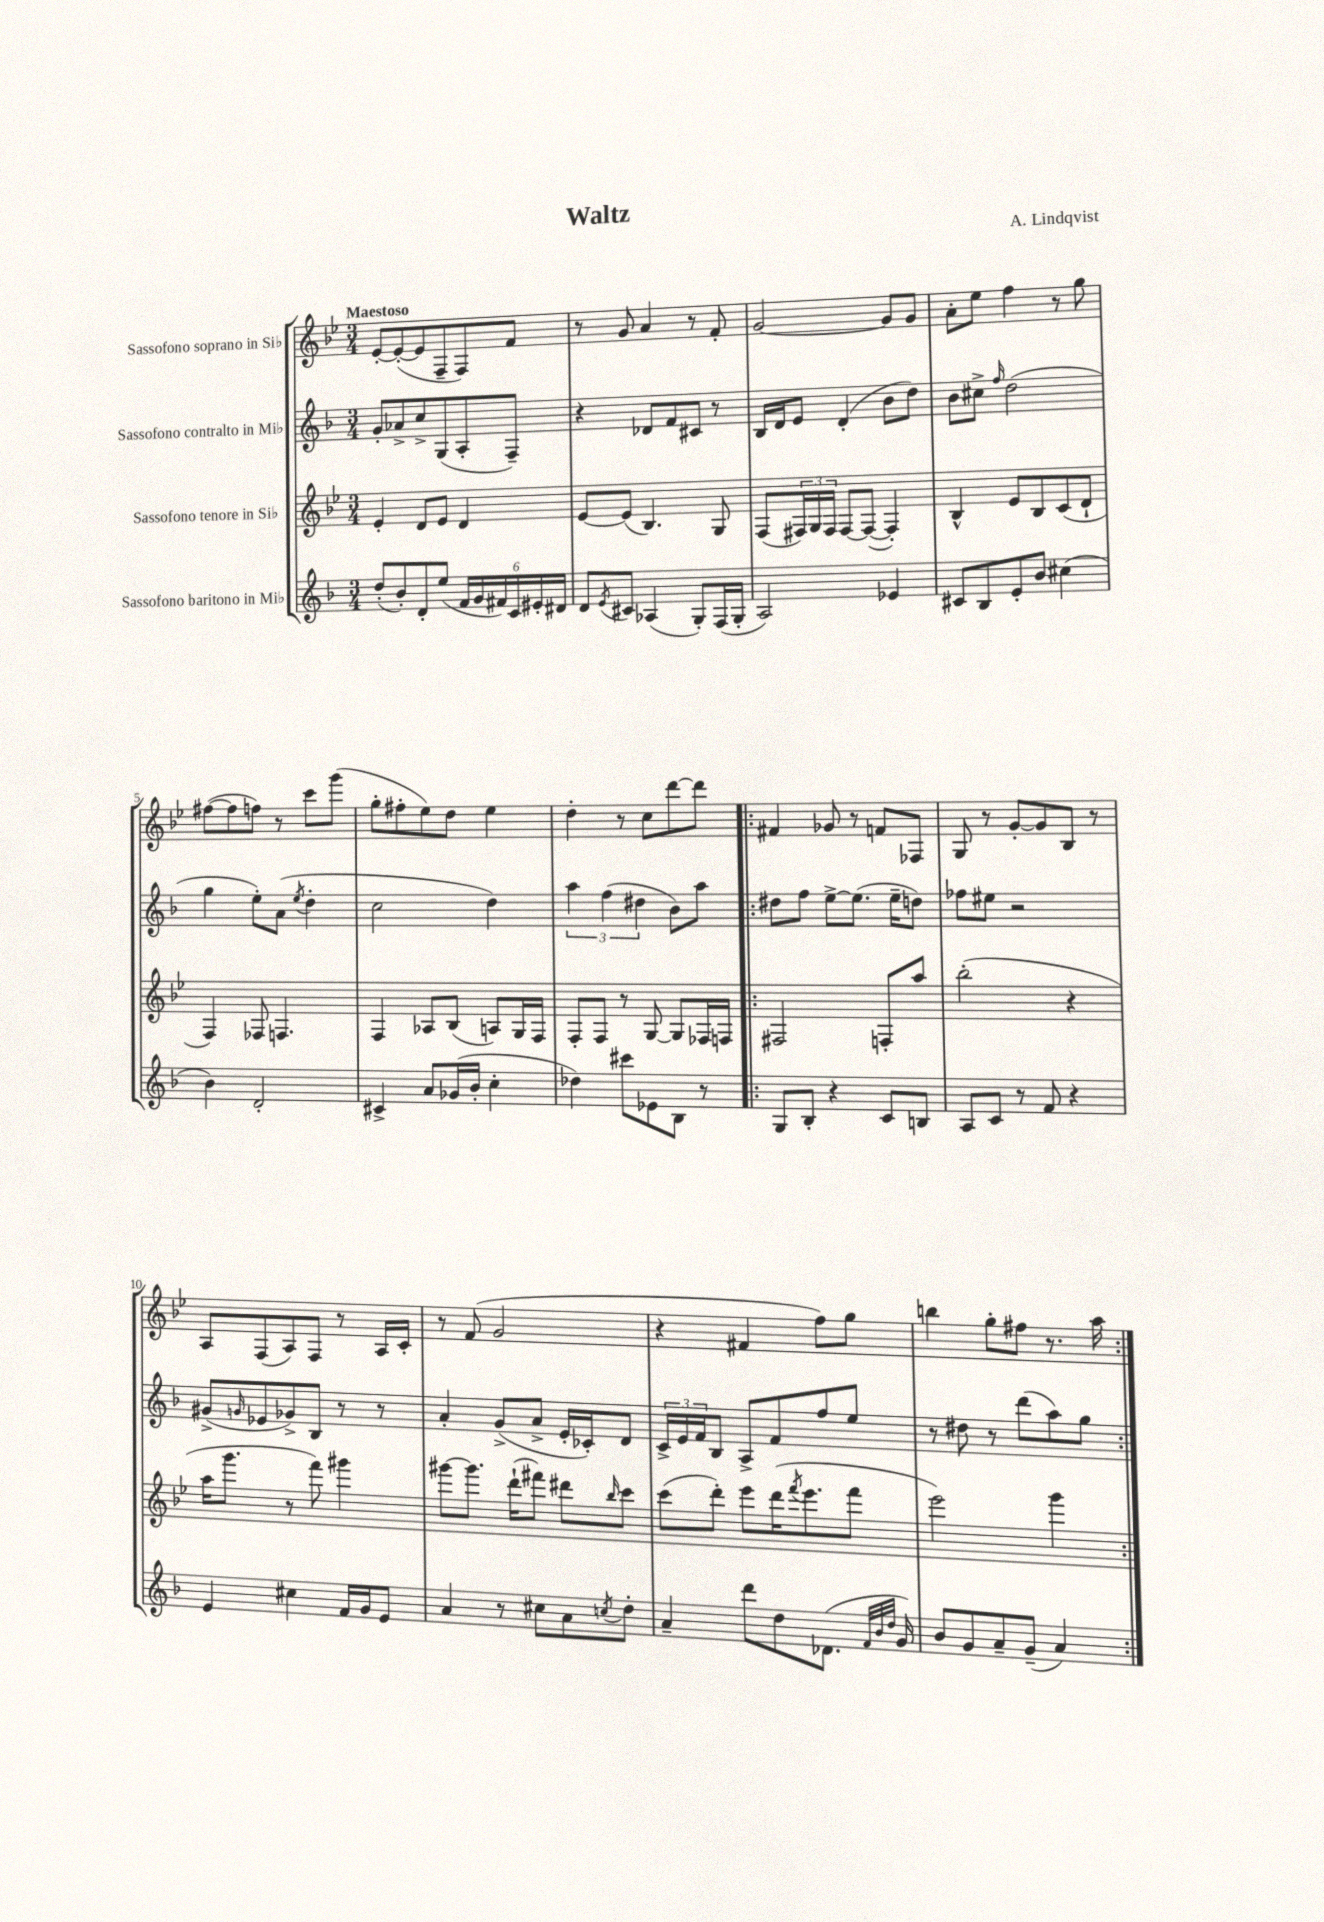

**kern	**kern	**kern	**kern
*part4	*part3	*part2	*part1
*staff4	*staff3	*staff2	*staff1
*I"Sassofono baritono in Mi♭	*I"Sassofono tenore in Si♭	*I"Sassofono contralto in Mi♭	*I"Sassofono soprano in Si♭
*clefG2	*clefG2	*clefG2	*clefG2
*k[b-]	*k[b-e-]	*k[b-]	*k[b-e-]
*M3/4	*M3/4	*M3/4	*M3/4
=1	=1	=1	=1
!	!	!	!LO:TX:a:B:t=Maestoso
(8dd'/L	4e-'/	8g'/L	[8e-'/L
8b-'/)	.	8a-X^/	(8e-'/_
8d'/	8d/L	8cc^/	8e-/]
(8ee/J	8e-/J	(8G/	8F~/
24f/LL	4d/	8A'/	8F/)
24g/	.	.	.
24f#X/)	.	.	.
24c/	.	8F~/J)	8f/J
24e#X'/	.	.	.
24d#X/JJ	.	.	.
=2	=2	=2	=2
8d/L	[8e-/L	4r	8r
8qe/	.	.	.
8c#X/J	(8e-/J]	.	8g/
(4A-X/	4.B-/)	8d-X/L	4a/
.	.	8f/	.
8G'/L)	.	8c#X/J	8r
(16F/L	8G/	8r	8f'/
16G'/JJ	.	.	.
=3	=3	=3	=3
2A/)	(8F/L	16B-/LL	[2g/
.	.	16d/J	.
.	24F#X/L)	8e/J	.
.	24G/	.	.
.	24F#/JJ	.	.
.	[8F#/L	(4d'/	.
.	(8F#/J_	.	.
4e-X/	4F#'/])	8b-\L	8g/L]
.	.	8dd\J)	8g/J
=4	=4	=4	=4
8c#X/L	4B-^^/	8b-\L	8a'\L
8B-/	.	8cc#X^\J	8ee-\J
.	.	16qqff/	.
8e'/	8e-/L	(2dd\	4ff\
8b-/J	8B-/	.	.
(4cc#X\	(8c/	.	8r
.	8d`/J	.	8gg\
!!LO:LB:g=z
=5	=5	=5	=5
4b-\)	4F/)	4gg\	([8ff#X\L
.	.	.	8ff#\]
2d'/	8F-X/	8ee'\L)	8ffn\J)
.	4.Fn/	(8a\J	8r
.	.	8qee/	.
.	.	4dd'\	8ccc\L
.	.	.	(8ggg\J
=6	=6	=6	=6
4c#X^/	4F/	2cc\	8gg'\L
.	.	.	8ff#X'\
8a/L	8A-X/L	.	8ee-\)
(16g-X/L	(8B-/J	.	8dd\J
16b-'/JJ	.	.	.
4cc'\	8An/L)	4dd\)	4ee-\
.	16G/L	.	.
.	16F/JJ	.	.
=7	=7	=7	=7
4dd-X\)	8F'/L	6aa\	4dd'\
.	8F/J	.	.
.	.	(6ff\	.
8ccc#X\L	8r	.	8r
.	.	6dd#X\	.
8e-X\	[8G/	.	8cc\L
8B-\J	8G/L]	8b-\L)	[8ddd\
8r	16F-X/L	8aa\J	8ddd\J]
.	16Fn/JJ	.	.
=8!|:	=8!|:	=8!|:	=8!|:
8G/L	2F#X/	8dd#X\L	4f#X/
8B-'/J	.	8ff\J	.
4r	.	[8ee^\L	8g-X/
.	.	(8.ee\J]	8r
8c/L	8Fn'/L	.	8fn/L
.	.	16ee~\KL	.
8Bn/J	8aa/J	8ddn\J)	8F-X/J
=9	=9	=9	=9
8A/L	(2bb-'\	8ff-X\L	8G/
8c/J	.	8ee#X\J	8r
8r	.	2r	[8g'/L
8f/	.	.	8g/]
4r	4r	.	8B-/J
.	.	.	8r
!!LO:LB:g=z
=10	=10	=10	=10
4e/	16aa\KL	(8g#X^/L	8A/L
.	8.ggg\J	.	.
.	.	16qqgn/	.
.	.	8e-X/	(8F/
4cc#X\	8r	8g-X^/)	8A/)
.	8fff\)	8B-/J	8F/J
16f/LL	4ggg#X\	8r	8r
16g/J	.	.	.
8e/J	.	8r	16A/LL
.	.	.	16c'/JJ
=11	=11	=11	=11
4a/	[8ggg#X\L	4a'/	8r
.	8.ggg#\J]	.	(8f/
8r	.	(8g^/L	2g/
.	(16ddd`\KL	.	.
8cc#X\L	8fff#X\J)	8a^/J	.
8a\	8ddd#X\L	16e'/LL	.
.	.	16c-X'/J)	.
8qccn/	16qqbb-/	.	.
8dd'\J	8ccc\J	8d/J	.
=12	=12	=12	=12
4a~/	(8ccc\L	24c^/LL	4r
.	.	24e/	.
.	.	24f/J	.
.	8ddd'\J)	8B-/J	.
8ddd\L	8eee-\L	8A^/L	4f#X/
8dd\	(16ddd\K	8f/	.
.	8qfff/	.	.
.	8.eee-\	.	.
(8.d-X\J	.	8ff/	8ff\L)
.	8fff\J	8ee/J	8gg\J
32qqf/LLL	.	.	.
32qqb-/	.	.	.
32qqdd/JJJ	.	.	.
16g/)	.	.	.
=13	=13	=13	=13
8b-/L	2eee-\)	8r	4bbn\
8g/	.	8dd#X\	.
8a~/	.	8r	8gg'\L
(8g~/J	.	(8ddd\L	8ff#X\J
4a/)	4ggg\	8aa\)	8.r
.	.	8gg\J	.
.	.	.	16aa\
=:|!	=:|!	=:|!	=:|!
*-	*-	*-	*-
